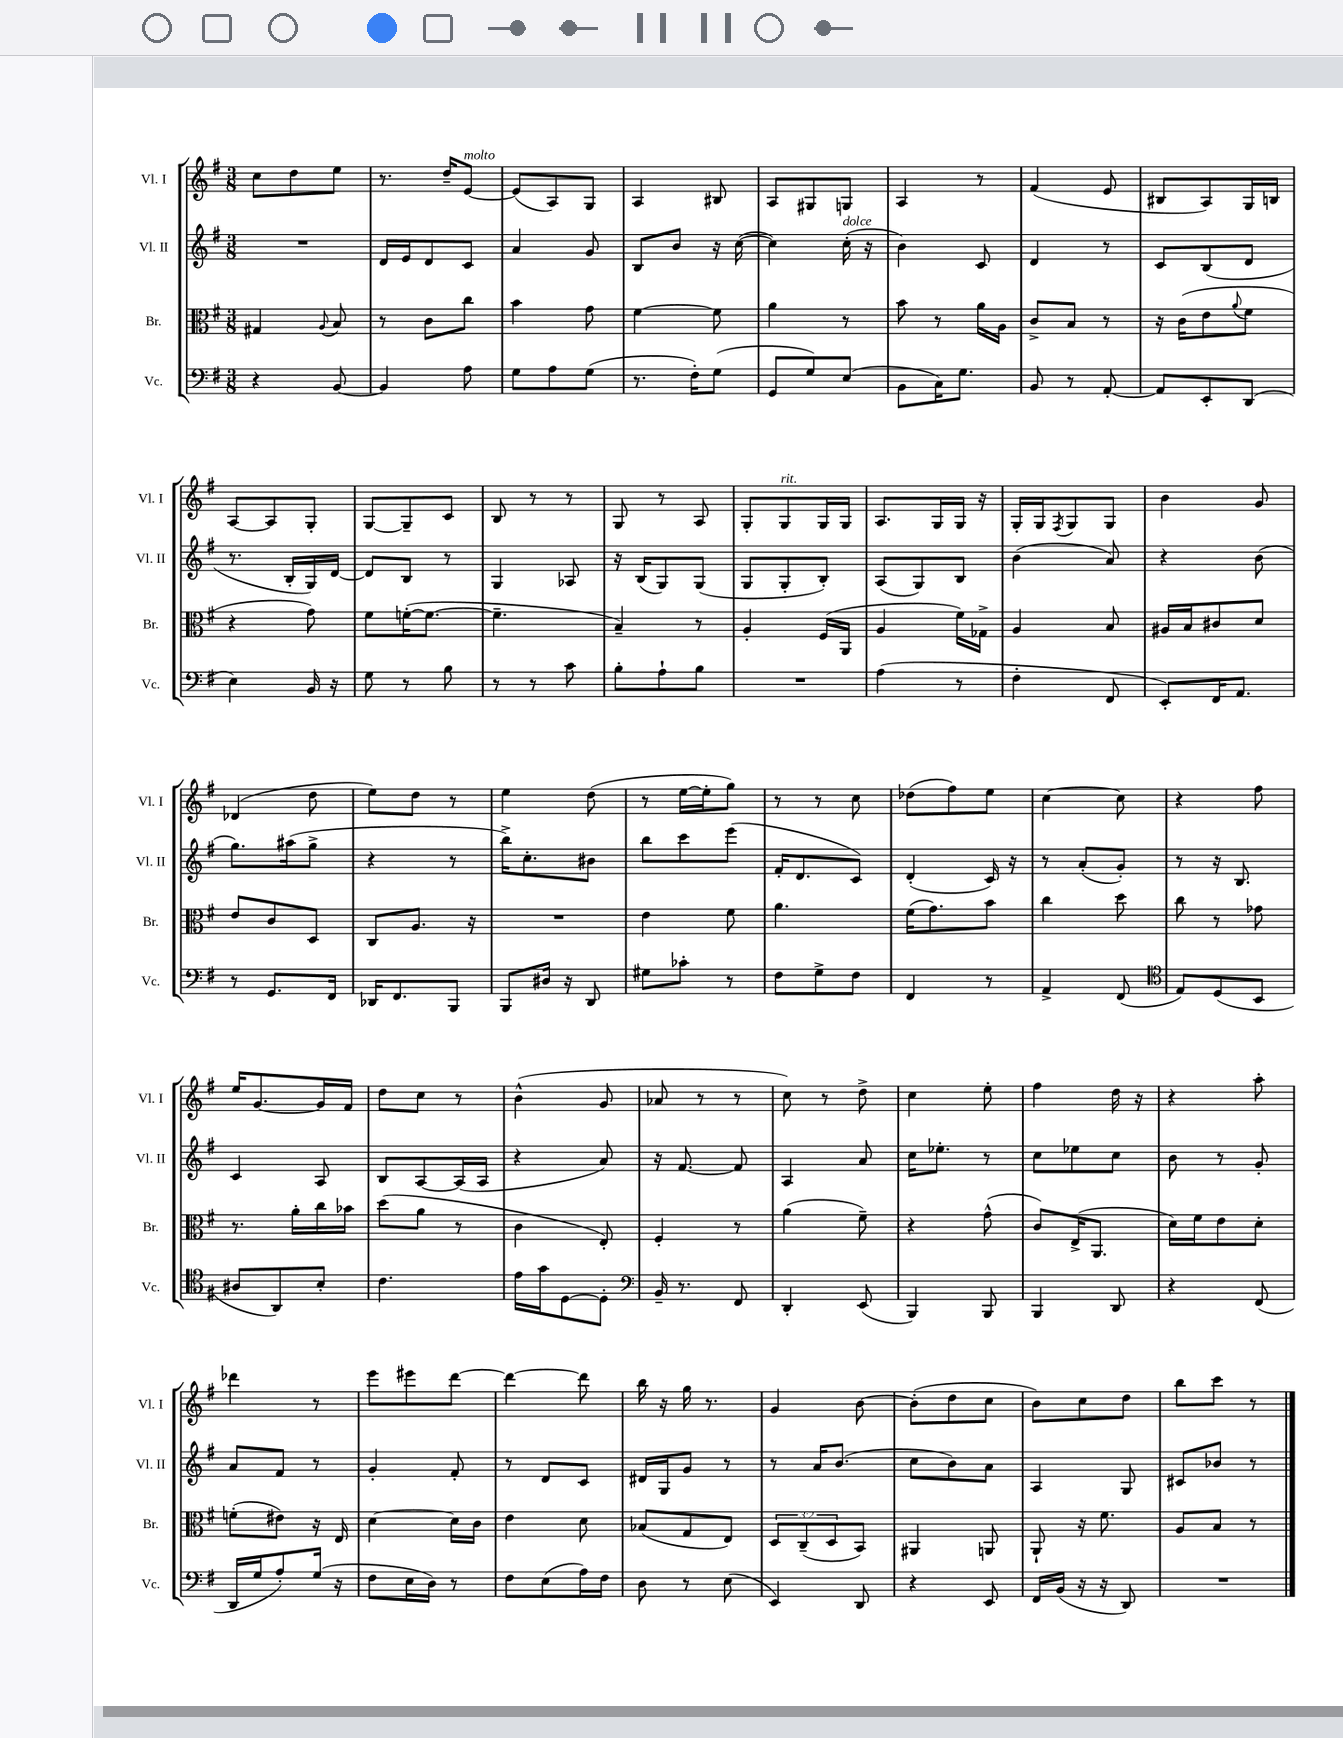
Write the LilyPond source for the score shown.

<<
\new StaffGroup <<
\new Staff = "s0" \with { instrumentName = "Vl. I" shortInstrumentName = "Vl. I" } {
    \clef treble \key g \major \numericTimeSignature \time 3/8
    c''8 d''8 e''8 |
    r8. d''16-- e'8~^\markup { \italic "molto" } |
    e'8( a8) g8 |
    a4 bis8 |
    a8 gis8 g8 |
    a4 r8 |
    fis'4( e'8 |
    bis8 a8) g16 b16 |
    a8~ a8 g8-. |
    g8~ g8-- c'8 |
    b8 r8 r8 |
    g8 r8 a8 |
    g8-. g8^\markup { \italic "rit." } g16 g16 |
    a8. g16 g16 r16 |
    g16-. g16 \acciaccatura { fis8 } g8 g8 |
    b'4 g'8 |
    des'4( d''8 |
    e''8) d''8 r8 |
    e''4 d''8( |
    r8 e''16~ e''16-. g''8) |
    r8 r8 c''8 |
    des''8( fis''8) e''8 |
    c''4~ c''8 |
    r4 fis''8 |
    e''16 g'8.~ g'16 fis'16 |
    d''8 c''8 r8 |
    b'4-^( g'8 |
    aes'8 r8 r8 |
    c''8) r8 d''8-> |
    c''4 e''8-. |
    fis''4 d''16 r16 |
    r4 a''8-. |
    des'''4 r8 |
    e'''8 eis'''8 d'''8~ |
    d'''4~ d'''8 |
    b''16 r16 g''16 r8. |
    g'4 b'8~ |
    b'8-.( d''8 c''8 |
    b'8) c''8 d''8 |
    b''8 c'''8 r8 \bar "|." |
}
\new Staff = "s1" \with { instrumentName = "Vl. II" shortInstrumentName = "Vl. II" } {
    \clef treble \key g \major \numericTimeSignature \time 3/8
    R4. |
    d'16 e'16 d'8 c'8 |
    a'4 g'8 |
    b8 b'8 r16 c''16~( |
    c''4) c''16-.^\markup { \italic "dolce" }( r16 |
    b'4) c'8 |
    d'4 r8 |
    c'8 b8( d'8 |
    r8. b16-. g16) d'16~ |
    d'8 b8 r8 |
    g4 aes8 |
    r16 b16( g8) g8( |
    g8 g8-. b8-.) |
    a8( g8) b8 |
    b'4( a'8) |
    r4 b'8( |
    g''8.) ais''16( g''8-> |
    r4 r8 |
    b''16->) c''8.-. bis'8 |
    b''8 c'''8 e'''8( |
    fis'16-. d'8. c'8) |
    d'4-.( c'16) r16 |
    r8 a'8-.( g'8-.) |
    r8 r16 b8. |
    c'4 a8 |
    b8 a8~ a16( a16 |
    r4 a'8) |
    r16 fis'8.~ fis'8 |
    a4 a'8 |
    c''16 ees''8.-. r8 |
    c''8 ees''8 c''8 |
    b'8 r8 g'8-. |
    a'8 fis'8 r8 |
    g'4-. fis'8-. |
    r8 d'8 c'8 |
    dis'16 g16 g'8 r8 |
    r8 a'16 b'8.( |
    c''8 b'8) a'8 |
    a4 g8 |
    cis'8 bes'8 r8 \bar "|." |
}
\new Staff = "s2" \with { instrumentName = "Br." shortInstrumentName = "Br." } {
    \clef alto \key g \major \numericTimeSignature \time 3/8 \override Staff.TupletNumber.text = #tuplet-number::calc-fraction-text
    gis4 \appoggiatura { a8 } b8 |
    r8 c'8 c''8 |
    b'4 g'8 |
    fis'4~ fis'8 |
    a'4 r8 |
    b'8 r8 a'16 a16 |
    c'8-> b8 r8 |
    r16 c'16( e'8 \appoggiatura { a'8 } fis'8 |
    r4 g'8) |
    fis'8 f'16~-.( f'8.~ |
    f'4.-- |
    b4--) r8 |
    a4-. fis16( a,16 |
    a4 fis'16) ges16-> |
    a4 b8 |
    ais16 b16 cis'8 d'8 |
    e'8 c'8 d8 |
    c8 a8. r16 |
    R4. |
    e'4 fis'8 |
    a'4. |
    fis'16( g'8.) b'8 |
    c''4 d''8 |
    c''8 r8 ges'8 |
    r8. a'16-. c''16 bes'16 |
    d''8( a'8 r8 |
    c'4 e8-.) |
    fis4-. r8 |
    a'4( fis'8--) |
    r4 g'8-^( |
    c'8) e16->( a,8. |
    d'16) fis'16 e'8 d'8-. |
    f'8-.( eis'8) r16 e16 |
    d'4~ d'16 c'16 |
    e'4 d'8 |
    bes8( g8 e8) |
    \tuplet 3/2 { d8 c8--( d8 } b,8) |
    ais,4 a,8 |
    a,8-! r16 fis'8. |
    a8 b8 r8 \bar "|." |
}
\new Staff = "s3" \with { instrumentName = "Vc." shortInstrumentName = "Vc." } {
    \clef bass \key g \major \numericTimeSignature \time 3/8
    r4 b,8~ |
    b,4 a8 |
    g8 a8 g8( |
    r8. fis16-.) g8( |
    g,8 g8) e8( |
    b,8 c16) g8. |
    b,8 r8 a,8~-. |
    a,8 e,8-. d,8( |
    e4) b,16 r16 |
    g8 r8 b8 |
    r8 r8 c'8 |
    b8-. a8-! b8 |
    R4. |
    a4( r8 |
    fis4-. fis,8 |
    e,8-.) fis,16 a,8. |
    r8 g,8. fis,16 |
    des,16 fis,8. b,,8 |
    b,,8 dis16 r16 d,8 |
    gis8 ces'8-. r8 |
    fis8 g8-> fis8 |
    fis,4 r8 |
    a,4-> fis,8( |
    \clef tenor e8) d8( b,8 |
    ais8 a,8) b8-. |
    c'4. |
    e'16 g'16 d8~ d8-. |
    \clef bass b,16-- r8. fis,8 |
    d,4-. e,8( |
    b,,4) b,,8 |
    b,,4 d,8 |
    r4 fis,8( |
    d,16 g16 a8-.) g16( r16 |
    fis8 e16 d16) r8 |
    fis8 e8( a16) fis16 |
    d8 r8 e8( |
    e,4) d,8 |
    r4 e,8 |
    fis,16 b,16( r16 r16 d,8) |
    R4. \bar "|." |
}
>>
>>
\layout { \context { \Score \remove "Bar_number_engraver" } }
